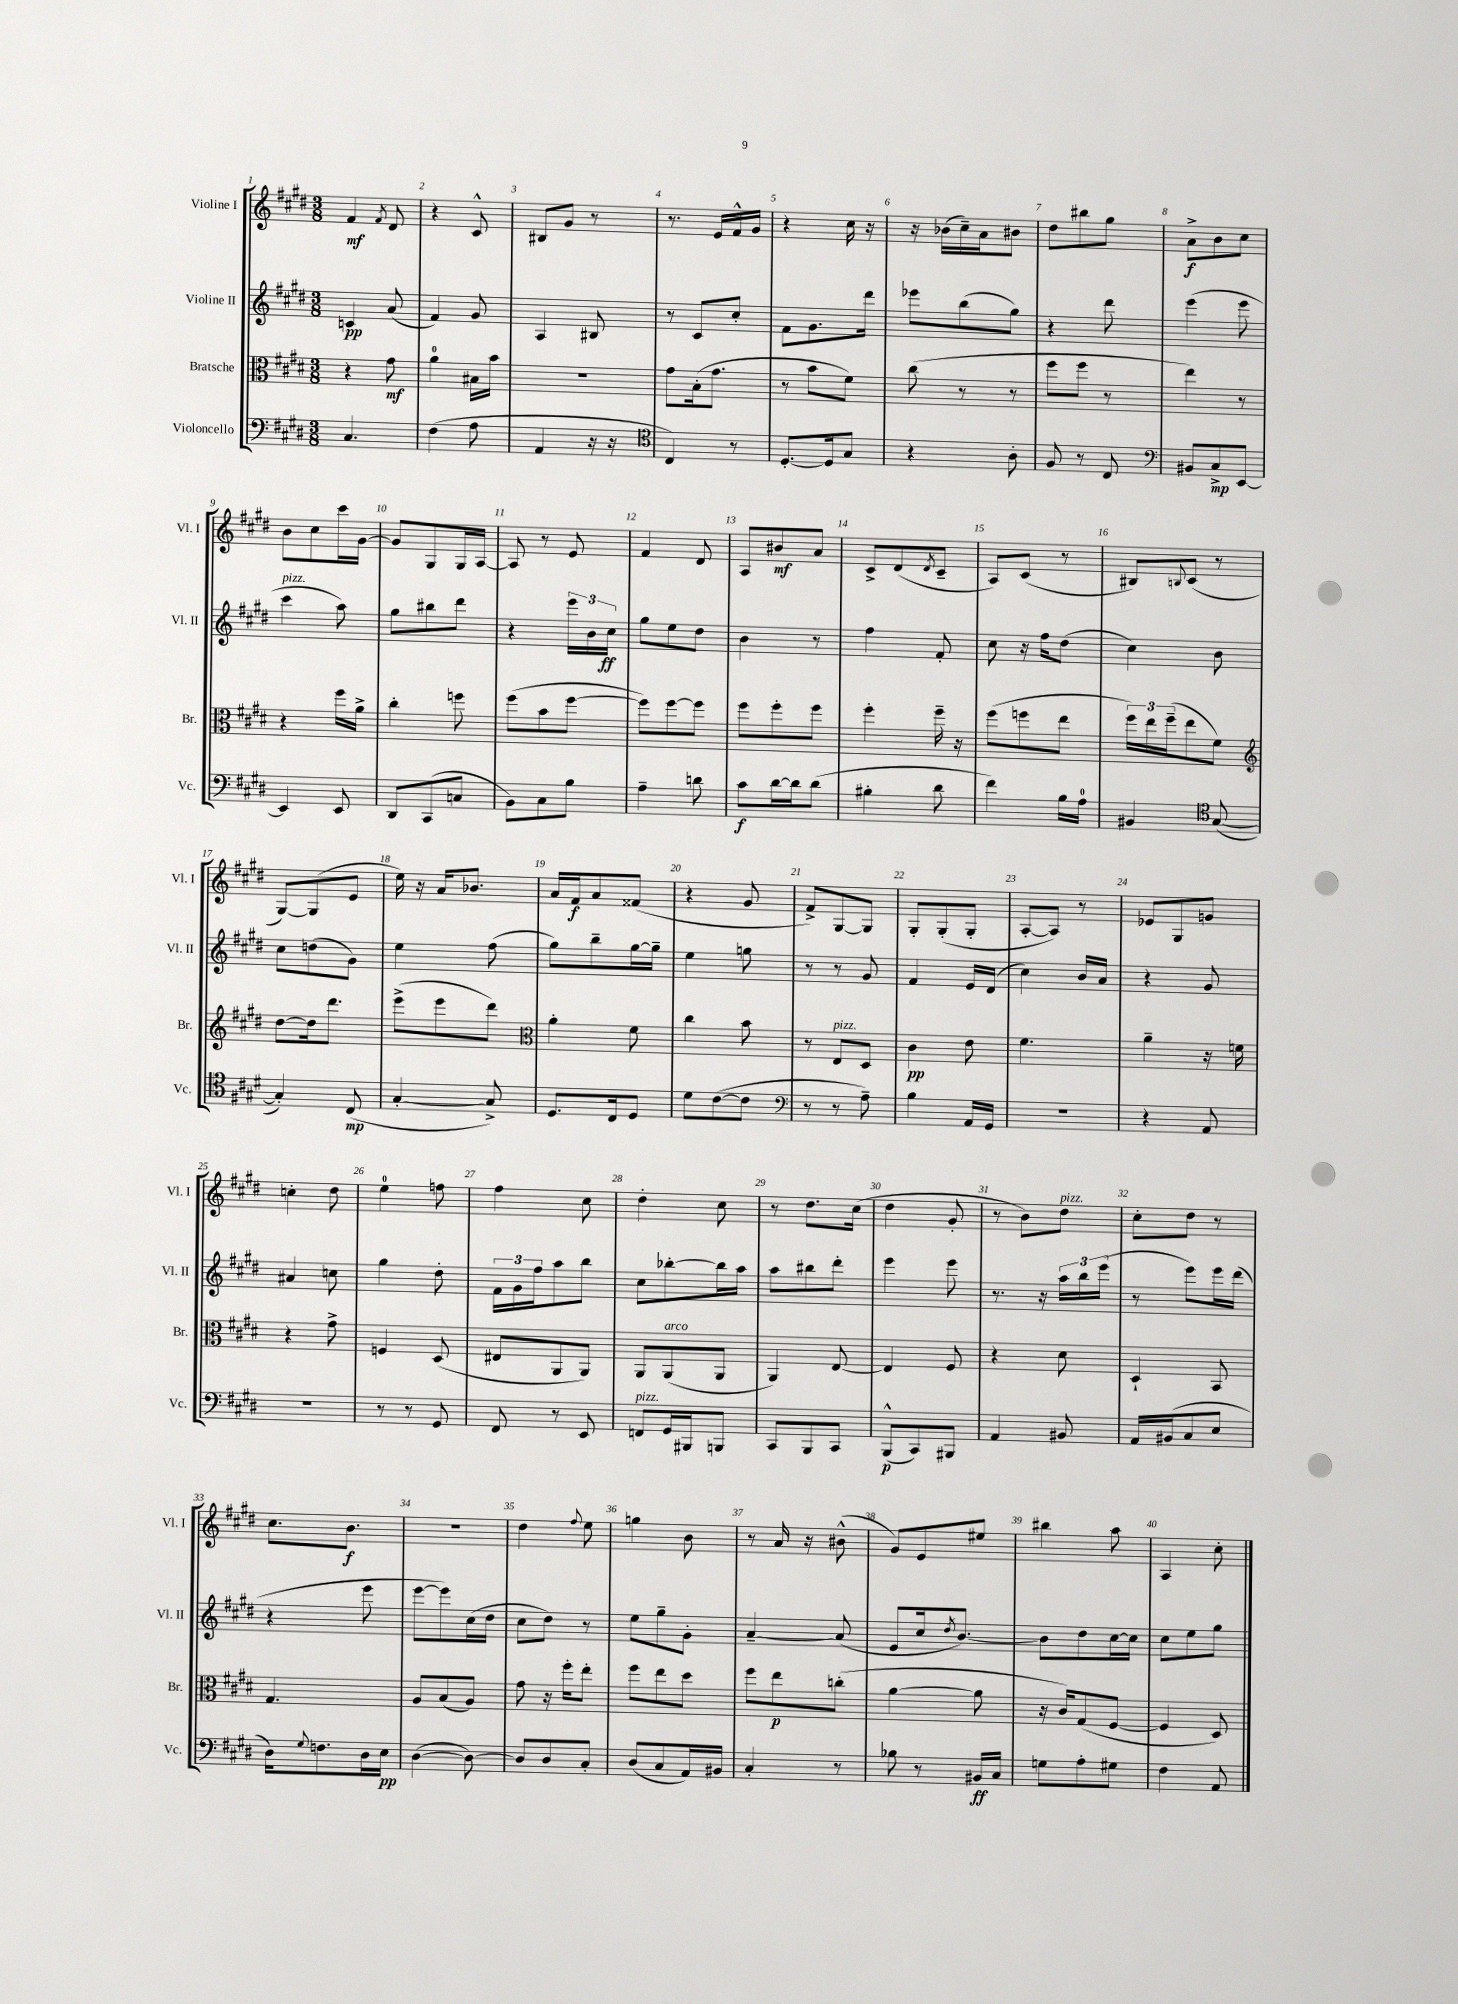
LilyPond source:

<<
\new StaffGroup <<
\new Staff = "s0" \with { instrumentName = "Violine I" shortInstrumentName = "Vl. I" } {
    \clef treble \key e \major \numericTimeSignature \time 3/8
    fis'4\mf \acciaccatura { fis'8 } dis'8 |
    r4 cis'8-^ |
    bis8 gis'8 r8 |
    r8. e'16 fis'16-^ gis'16 |
    r4 cis''16 r16 |
    r16 bes'16( cis''16--) a'16 bis'8 |
    dis''8 bis''8 gis''8 |
    a'8->\f b'8 cis''8 |
    b'8 cis''8 cis'''16 gis'16~ |
    gis'8 gis8 gis16 a16~ |
    a8 r8 e'8 |
    fis'4 dis'8 |
    a8 bis'8\mf a'8 |
    cis'8-> dis'8( \acciaccatura { dis'8 } cis'8-- |
    a8) cis'8( r8 |
    bis8) \appoggiatura { b8 } cis'8( r8 |
    gis8~) gis8( e'8 |
    e''16) r16 a'16 bes'8. |
    a'16 fis'16\f a'8 fisis'8( |
    r4 gis'8 |
    fis'8->) gis8~ gis8 |
    gis8-. gis8-.( gis8-. |
    a8~-. a8) r8 |
    ees'8 gis8 g'8 |
    c''4-. dis''8 |
    e''4-0 f''8 |
    fis''4 cis''8 |
    dis''4-. cis''8 |
    r8 dis''8. cis''16( |
    dis''4 gis'8-. |
    r8 b'8) dis''8^\markup { \italic "pizz." } |
    cis''8-. dis''8 r8 |
    cis''8. b'8.\f |
    R4. |
    dis''4 \appoggiatura { fis''8 } e''8 |
    g''4 b'8 |
    r8 a'16 r16 bis'8-^( |
    gis'8) e'8 eis''8 |
    bis''4 a''8 |
    a4 cis''8-. \bar "|." |
}
\new Staff = "s1" \with { instrumentName = "Violine II" shortInstrumentName = "Vl. II" } {
    \clef treble \key e \major \numericTimeSignature \time 3/8
    c'4\pp a'8( |
    fis'4) gis'8 |
    a4 bis8 |
    r8 cis'8 cis''8-. |
    fis'8 gis'8. dis'''16 |
    ees'''8 b''8( gis''8) |
    r4 dis'''8 |
    e'''4( e'''8 |
    cis'''4^\markup { \italic "pizz." } a''8) |
    gis''8 bis''8 dis'''8 |
    r4 \tuplet 3/2 { e'''16 b'16 cis''16\ff } |
    gis''8 e''8 dis''8 |
    b'4 r8 |
    fis''4 fis'8-. |
    cis''8 r16 fis''16 dis''8( |
    cis''4) b'8 |
    cis''8 d''8( gis'8) |
    e''4 fis''8( |
    gis''8) b''8-- gis''16~ gis''16-- |
    e''4 g''8 |
    r8 r8 gis'8 |
    fis'4 e'16 dis'16( |
    cis''4) b'16 a'16 |
    r4 gis'8 |
    ais'4 c''8 |
    gis''4 dis''8-. |
    \tuplet 3/2 { fis'16 gis'16 fis''16 } a''8 b''8 |
    cis''8 bes''8~-. bes''16 a''16 |
    a''8 bis''8 dis'''8-. |
    e'''4 e'''8 |
    r8. r16 \tuplet 3/2 { a''16 b''16 e'''16( } |
    r8 e'''8) e'''16 dis'''16( |
    r4 e'''8 |
    e'''8~ e'''8) cis''16( dis''16 |
    cis''8 dis''8) r8 |
    e''8 gis''8-- gis'8-. |
    a'4~-- a'8( |
    e'8 cis''16 \acciaccatura { dis''8 } b'8.~) |
    b'8 dis''8 cis''16~ cis''16 |
    cis''8 e''8 gis''8 \bar "|." |
}
\new Staff = "s2" \with { instrumentName = "Bratsche" shortInstrumentName = "Br." } {
    \clef alto \key e \major \numericTimeSignature \time 3/8
    r4 gis'8\mf |
    a'4-0 bis16 b'16 |
    r4. |
    gis'8 b16-.( gis'8. |
    r8 b'8 fis'8) |
    cis''8( r8 r8 |
    fis''8 fis''8 r8 |
    e''4) r8 |
    r4 fis''16 a'16-> |
    cis''4-. f''8 |
    fis''8( b'8 fis''8~ |
    fis''8) fis''8~ fis''8 |
    fis''8 fis''8-. fis''8 |
    fis''4-. fis''16-- r16 |
    fis''8( f''8 e''8 |
    \tuplet 3/2 { fis''16) e''16 fis''16--( } e''8 fis'8) |
    \clef treble dis''8~ dis''16 dis'''8. |
    e'''8->( e'''8 dis'''8) |
    \clef alto a'4-. fis'8 |
    cis''4 b'8 |
    r8 e8^\markup { \italic "pizz." } dis8 |
    cis'4\pp e'8 |
    fis'4. |
    a'4-- r16 f'16 |
    r4 gis'8-> |
    f4 dis8( |
    eis8 a,8 a,8) |
    a,8 a,8^\markup { \italic "arco" }( a,8 |
    a,4) e8~ |
    e4 fis8 |
    r4 dis'8 |
    dis4-! b,8 |
    gis4. |
    a8 b8( a8) |
    gis'8 r16 fis''16-. e''8-. |
    fis''8 e''8 dis''8 |
    fis''8 e''8\p c''8-.( |
    a'4~ a'8 |
    r16 cis'16) gis8( fis8~ |
    fis4 dis8) \bar "|." |
}
\new Staff = "s3" \with { instrumentName = "Violoncello" shortInstrumentName = "Vc." } {
    \clef bass \key e \major \numericTimeSignature \time 3/8
    cis4. |
    fis4( a8 |
    a,4 r16 r16 |
    \clef tenor cis4) r8 |
    dis8.~-. dis16 gis8 |
    r4 a8-. |
    fis8 r8 cis8 |
    \clef bass bis,8 cis8->\mp e,8~ |
    e,4 e,8 |
    dis,8 cis,8( c8 |
    b,8) cis8 b8 |
    a4-- d'8 |
    cis'8\f dis'16~ dis'16 dis'8( |
    bis4-. dis'8 |
    fis'4) b16 a16-0 |
    bis,4 \clef tenor gis8~( |
    gis4-.) cis8\mp( |
    gis4~-. gis8->) |
    dis8. cis16 dis8 |
    dis'8 cis'8~( cis'8 |
    \clef bass r8 r8 a8--) |
    b4 a,16 gis,16 |
    R4. |
    r4 a,8 |
    R4. |
    r8 r8 gis,8 |
    fis,8 r8 e,8 |
    f,8^\markup { \italic "pizz." } gis,16 bis,,16 b,,8 |
    cis,8 b,,8 cis,8 |
    b,,8-^\p( cis,8) bis,,8 |
    a,4 bis,8 |
    a,16 bis,16( cis8 e8 |
    dis16) \appoggiatura { gis8 } f8. dis16 e16\pp |
    dis4~( dis8~) |
    dis8 dis8 cis8-. |
    dis8( cis8 a,16) bis,16 |
    cis4-. r8 |
    bes8 r8 bis,16\ff cis16 |
    g8 a8-. gis8 |
    fis4 a,8 \bar "|." |
}
>>
>>
\layout { \context { \Score \override BarNumber.break-visibility = ##(#f #t #t) barNumberVisibility = #all-bar-numbers-visible } }
